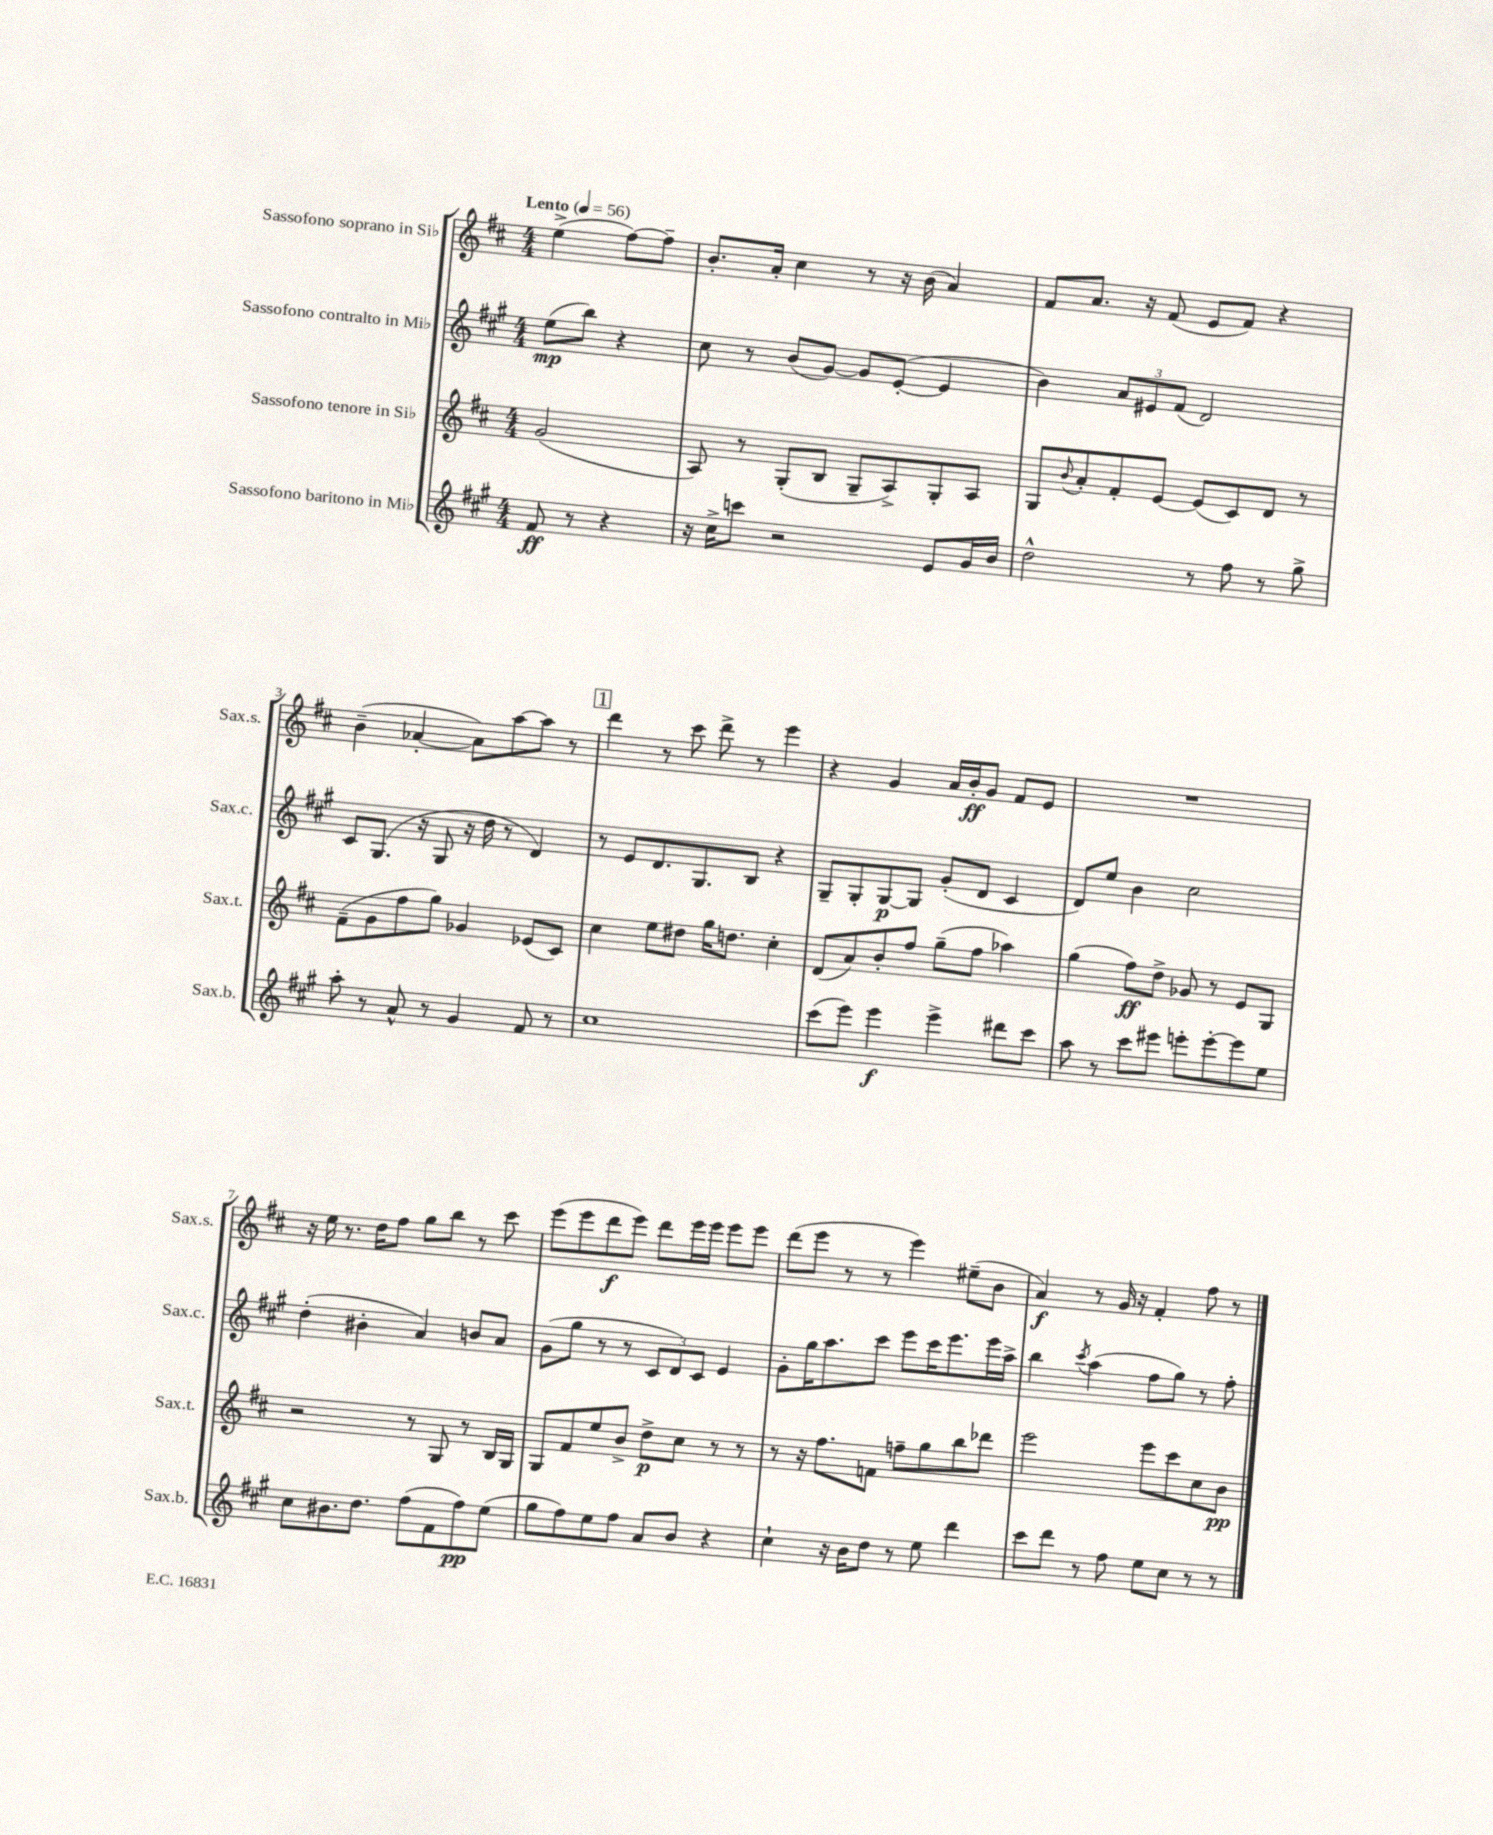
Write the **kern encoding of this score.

**kern	**dynam	**kern	**dynam	**kern	**dynam	**kern	**dynam
*part4	*part4	*part3	*part3	*part2	*part2	*part1	*part1
*staff4	*staff4	*staff3	*staff3	*staff2	*staff2	*staff1	*staff1
*I"Sassofono baritono in Mi♭	*	*I"Sassofono tenore in Si♭	*	*I"Sassofono contralto in Mi♭	*	*I"Sassofono soprano in Si♭	*
*I'Sax.b.	*	*I'Sax.t.	*	*I'Sax.c.	*	*I'Sax.s.	*
*clefG2	*	*clefG2	*	*clefG2	*	*clefG2	*
*k[f#c#g#]	*	*k[f#c#]	*	*k[f#c#g#]	*	*k[f#c#]	*
*M4/4	*	*M4/4	*	*M4/4	*	*M4/4	*
*MM56	*	*MM56	*	*MM56	*	*MM56	*
=	=	=	=	=	=	=	=
!	!	!	!	!	!	!LO:TX:a:B:t=Lento	!
8f#/	ff	(2g/	.	(8ee\L	mp	(4ee^\	.
8r	.	.	.	8bb\J)	.	.	.
4r	.	.	.	4r	.	[8ff#\L)	.
.	.	.	.	.	.	8ff#~\J]	.
=1	=1	=1	=1	=1	=1	=1	=1
16r	.	8A/)	.	8cc#\	.	8.b'/L	.
16cc#^\KL	.	.	.	.	.	.	.
8cccn\J	.	8r	.	8r	.	.	.
.	.	.	.	.	.	16a'/Jk	.
2r	.	(8G'/L	.	(8b/L	.	4cc#\	.
.	.	8B/J	.	[8g#/J)	.	.	.
.	.	8G~/L	.	8g#/L]	.	8r	.
.	.	8A^/)	.	([8e'/J	.	16r	.
.	.	.	.	.	.	(16b\	.
8e/L	.	8G'/	.	4e/]	.	4a/)	.
16g#/L	.	8A/J	.	.	.	.	.
16b/JJ	.	.	.	.	.	.	.
=2	=2	=2	=2	=2	=2	=2	=2
2dd^^\	.	8G/L	.	4b\)	.	8f#/L	.
.	.	8qqb/	.	.	.	.	.
.	.	8a'/	.	.	.	8.a/J	.
.	.	8f#'/	.	12a/L	.	.	.
.	.	.	.	.	.	16r	.
.	.	.	.	12e#X/	.	.	.
.	.	[8e/J	.	.	.	(8f#/	.
.	.	.	.	(12f#/J	.	.	.
8r	.	(8e/L]	.	2d/)	.	8e/L	.
8ff#\	.	8c#/)	.	.	.	8f#/J)	.
8r	.	8d/J	.	.	.	4r	.
8gg#^\	.	8r	.	.	.	.	.
!!LO:LB:g=z
=3	=3	=3	=3	=3	=3	=3	=3
8aa'\	.	(8f#~\L	.	8c#/L	.	(4b~\	.
8r	.	8g\	.	(8.G#/J	.	.	.
8a^^/	.	8ff#\	.	.	.	[4a-X'/	.
.	.	.	.	16r	.	.	.
8r	.	8gg\J)	.	8G#/	.	.	.
4g#/	.	4g-X/	.	16r	.	8a-\L])	.
.	.	.	.	16dd\	.	.	.
.	.	.	.	8r	.	[8aa\	.
8f#/	.	(8e-X/L	.	4d/)	.	8aa\J]	.
8r	.	8c#/J)	.	.	.	8r	.
!!LO:REH:place=s1:t=1
=4	=4	=4	=4	=4	=4	=4	=4
1cc#	.	4cc#\	.	8r	.	4ddd\	.
.	.	.	.	8e/L	.	.	.
.	.	8ee\L	.	8.d/	.	8r	.
.	.	8dd#X\J	.	.	.	8ccc#\	.
.	.	.	.	8.G#/	.	.	.
.	.	16gg\KL	.	.	.	8ddd^\	.
.	.	8.ddn\J	.	.	.	.	.
.	.	.	.	8B/J	.	8r	.
.	.	4cc#'\	.	4r	.	4eee\	.
=5	=5	=5	=5	=5	=5	=5	=5
(8ccc#\L	.	(8d/L	.	8G#~/L	.	4r	.
8eee\J)	.	8a/)	.	8G#'/	.	.	.
4eee\	f	8b'/	.	[8G#/	p	4g/	.
.	.	8ff#/J	.	8G#/J]	.	.	.
4eee^\	.	(8gg~\L	.	(8g#'/L	.	16a/LL	.
.	.	.	.	.	.	16b'/J	ff
.	.	8ff#\J	.	8d/J	.	8g/J	.
8ddd#X\L	.	4aa-X\)	.	4c#/	.	8f#/L	.
8ccc#\J	.	.	.	.	.	8e/J	.
=6	=6	=6	=6	=6	=6	=6	=6
8aa\	.	(4gg\	.	8d/L)	.	1r	.
8r	.	.	.	8ee/J	.	.	.
8ccc#\L	.	8ff#\L)	ff	4b\	.	.	.
8eee#X\J	.	8dd^\J	.	.	.	.	.
8eeen'\L	.	8g-X/	.	2cc#\	.	.	.
[8eee'\	.	8r	.	.	.	.	.
8eee\]	.	8e/L	.	.	.	.	.
8ee\J	.	8G/J	.	.	.	.	.
!!LO:LB:g=z
=7	=7	=7	=7	=7	=7	=7	=7
8cc#\L	.	2r	.	(4dd'\	.	16r	.
.	.	.	.	.	.	16ee\	.
8.b#X\	.	.	.	.	.	8.r	.
.	.	.	.	4b#X'\	.	.	.
8.dd\J	.	.	.	.	.	16dd\KL	.
.	.	.	.	.	.	8ff#\J	.
(8ff#\L	.	8r	.	4a/)	.	8gg\L	.
8f#\	.	8G/	.	.	.	8bb\J	.
8ff#\)	pp	8r	.	8bn/L	.	8r	.
(8ee\J	.	16B/LL	.	8a/J	.	8ccc#\	.
.	.	16G/JJ	.	.	.	.	.
=8	=8	=8	=8	=8	=8	=8	=8
8gg#\L	.	8G/L	.	(8g#\L	.	(8eee\L	.
8ff#\)	.	8f#/	.	8gg#\J	.	8eee\	.
8ee\	.	8ee/	.	8r	.	8ddd\	f
8ff#\J	.	8b^/J	.	8r	.	8eee\J)	.
8a/L	.	8dd^\L	p	12c#/L	.	8ddd\L	.
.	.	.	.	12d/)	.	.	.
8b/J	.	8cc#\J	.	.	.	16eee\L	.
.	.	.	.	12c#/J	.	.	.
.	.	.	.	.	.	16eee\JJ	.
4r	.	8r	.	4e/	.	8eee\L	.
.	.	8r	.	.	.	8eee\J	.
=9	=9	=9	=9	=9	=9	=9	=9
4cc#`\	.	8r	.	8g#'\L	.	(8ddd\L	.
.	.	16r	.	16gg#\K	.	8eee\J	.
.	.	8.ff#\L	.	8.aa\	.	.	.
16r	.	.	.	.	.	8r	.
16b\KL	.	.	.	.	.	.	.
8dd\J	.	8fn\J	.	8ccc#\J	.	8r	.
8r	.	8ffn~\L	.	8eee\L	.	4eee\)	.
8ee\	.	8gg\	.	16ccc#\K	.	.	.
.	.	.	.	8.eee\	.	.	.
4ddd\	.	8bb\	.	.	.	(8ee#X~\L	.
.	.	8ddd-X\J	.	16eee\L	.	8b\J	.
.	.	.	.	16aa^\JJ	.	.	.
=10	=10	=10	=10	=10	=10	=10	=10
8ccc#\L	.	2eee\	.	4bb\	.	4a/)	f
8ddd\J	.	.	.	.	.	.	.
.	.	.	.	8qccc#/	.	.	.
8r	.	.	.	(4aa\	.	8r	.
8ff#\	.	.	.	.	.	16g/	.
.	.	.	.	.	.	16r	.
8ee\L	.	8eee\L	.	8ff#\L	.	4f#'/	.
8cc#\J	.	8ccc#\	.	8gg#\J)	.	.	.
8r	.	8cc#\	.	8r	.	8ff#\	.
8r	.	8b\J	pp	8ff#'\	.	8r	.
==	==	==	==	==	==	==	==
*-	*-	*-	*-	*-	*-	*-	*-
